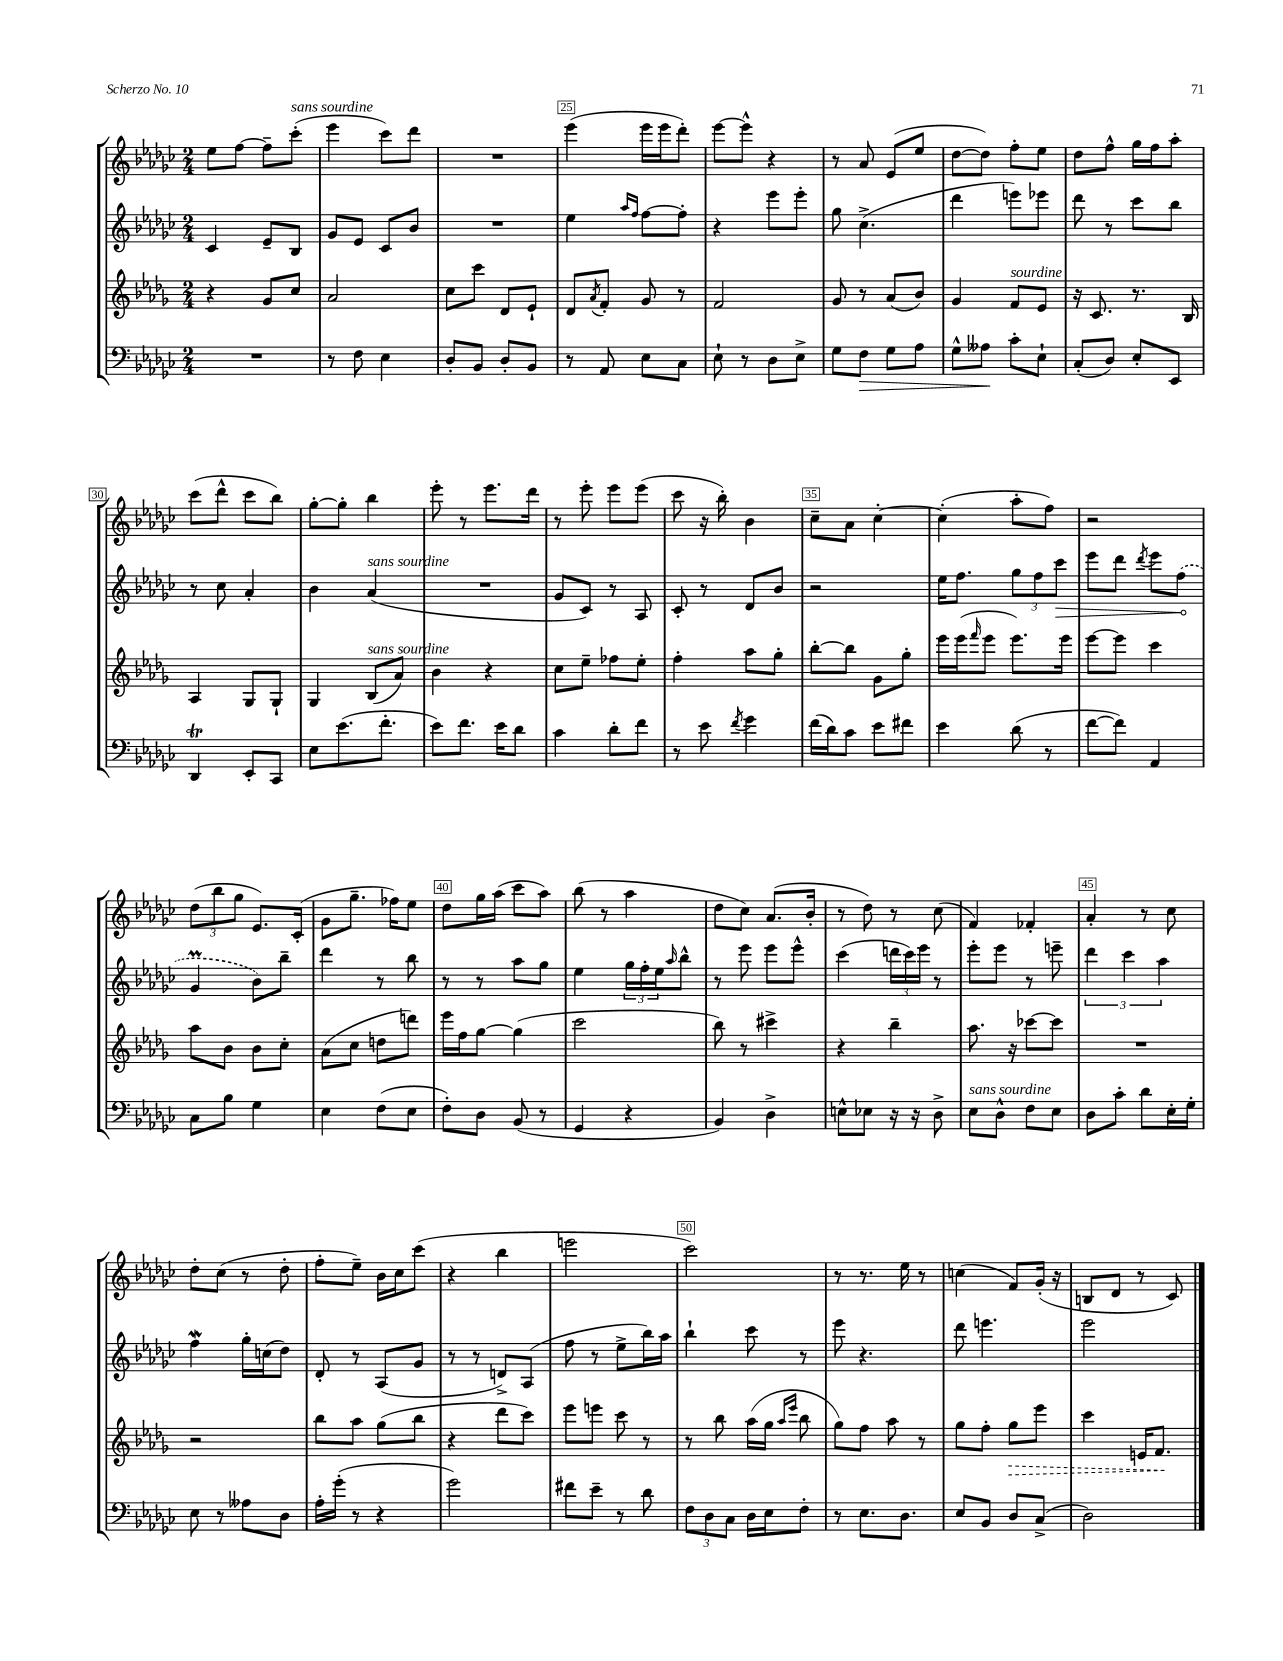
<<
\new StaffGroup <<
\new Staff = "s0" {
    \clef treble \key ges \major \numericTimeSignature \time 2/4
    ees''8 f''8~ f''8-- ces'''8-.^\markup { \italic "sans sourdine" }( |
    ees'''4 ces'''8) des'''8 |
    R2 |
    ees'''4( ees'''16 ees'''16 des'''8-.) |
    ees'''8~ ees'''8-^ r4 |
    r8 aes'8 ees'8( ees''8 |
    des''8~ des''8) f''8-. ees''8 |
    des''8 f''8-^ ges''16 f''16 aes''8-. |
    ces'''8( des'''8-^ ces'''8 bes''8) |
    ges''8~-. ges''8-. bes''4 |
    ees'''8-. r8 ees'''8. des'''16 |
    r8 ees'''8-. ees'''8 ees'''8( |
    ces'''8 r16 bes''16-.) bes'4 |
    ces''8-- aes'8 ces''4~-. |
    ces''4-.( aes''8-. f''8) |
    r2 |
    \tuplet 3/2 { des''8( bes''8 ges''8 } ees'8.) ces'16-.( |
    ges'8 ges''8.-- fes''16) ees''8 |
    des''8 ges''16 aes''16( ces'''8 aes''8) |
    bes''8( r8 aes''4 |
    des''8 ces''8) aes'8.( bes'16-. |
    r8 des''8) r8 ces''8( |
    f'4) fes'4-. |
    aes'4-. r8 ces''8 |
    des''8-. ces''8( r8 des''8-. |
    f''8-. ees''8--) bes'16 ces''16 ces'''8( |
    r4 bes''4 |
    e'''2 |
    ces'''2) |
    r8 r8. ees''16 r8 |
    c''4( f'8) ges'16-.( r16 |
    b8 des'8 r8 ces'8) \bar "|." |
}
\new Staff = "s1" {
    \clef treble \key ges \major \numericTimeSignature \time 2/4
    ces'4 ees'8-- bes8 |
    ges'8 ees'8 ces'8 bes'8 |
    R2 |
    ees''4 \grace { aes''16 f''16 } f''8~ f''8-. |
    r4 ees'''8 ees'''8-. |
    ges''8 ces''4.->( |
    des'''4 e'''8) ees'''8 |
    des'''8 r8 ces'''8 bes''8 |
    r8 ces''8 aes'4-. |
    bes'4 aes'4^\markup { \italic "sans sourdine" }( |
    R2 |
    ges'8 ces'8) r8 aes8 |
    ces'8-. r8 des'8 bes'8 |
    r2 |
    ees''16 f''8. \tuplet 3/2 { ges''8 f''8 \once \override Hairpin.circled-tip = ##t ces'''8\> } |
    ees'''8 des'''8 \acciaccatura { des'''8 } ees'''8 \once \slurDashed f''8\!( |
    ges'4\prall bes'8) bes''8-- |
    des'''4 r8 bes''8 |
    r8 r8 aes''8 ges''8 |
    ees''4 \tuplet 3/2 { ges''16 f''16-. ees''16 } \grace { aes''16 } bes''8-^ |
    r8 ees'''8 ees'''8 ees'''8-^ |
    ces'''4( \tuplet 3/2 { d'''16 ces'''16) ees'''16 } r8 |
    ees'''8-. ees'''8 r8 e'''8-- |
    \tuplet 3/2 { des'''4 ces'''4 aes''4 } |
    f''4\mordent ges''16-. c''16( des''8) |
    des'8-. r8 aes8( ges'8 |
    r8 r8 d'8->) aes8( |
    f''8 r8 ees''8-> bes''16) aes''16 |
    bes''4-! ces'''8 r8 |
    ees'''8 r4. |
    des'''8 e'''4. |
    ees'''2 \bar "|." |
}
\new Staff = "s2" {
    \clef treble \key des \major \numericTimeSignature \time 2/4
    r4 ges'8 c''8 |
    aes'2 |
    c''8 c'''8 des'8 ees'8-! |
    des'8 \acciaccatura { aes'8 } f'8-. ges'8 r8 |
    f'2 |
    ges'8 r8 aes'8( bes'8) |
    ges'4 f'8^\markup { \italic "sourdine" } ees'8 |
    r16 c'8. r8. bes16 |
    aes4 ges8 ges8-! |
    ges4 bes8^\markup { \italic "sans sourdine" }( aes'8) |
    bes'4 r4 |
    c''8 ees''8-- fes''8 ees''8-. |
    f''4-. aes''8 ges''8-. |
    bes''8~-. bes''8 ges'8 ges''8-. |
    ees'''16 ees'''16( \grace { f'''16 } ees'''8 ees'''8.) ees'''16 |
    ees'''8~ ees'''8 c'''4 |
    aes''8 bes'8 bes'8 c''8-. |
    aes'8( c''8 d''8 d'''8) |
    ees'''16 f''16 ges''8~ ges''4( |
    c'''2 |
    bes''8) r8 cis'''4-> |
    r4 bes''4-- |
    aes''8. r16 ces'''8~ ces'''8 |
    R2 |
    r2 |
    bes''8 aes''8 ges''8( bes''8 |
    r4 des'''8 c'''8) |
    ees'''8 e'''8 c'''8 r8 |
    r8 bes''8 aes''16( ges''16 \grace { aes''16 ees'''16 } bes''8 |
    ges''8) f''8 aes''8 r8 |
    ges''8 f''8-. \once \override Hairpin.style = #'dashed-line ges''8\> ees'''8 |
    c'''4 e'16 f'8.\! \bar "|." |
}
\new Staff = "s3" {
    \clef bass \key ges \major \numericTimeSignature \time 2/4
    R2 |
    r8 f8 ees4 |
    des8-. bes,8 des8-. bes,8 |
    r8 aes,8 ees8 ces8 |
    ees8-! r8 des8 ees8-> |
    ges8 f8\> ges8 aes8 |
    ges8-^ aeses8\! ces'8-. ees8-! |
    ces8-.( des8) ees8-. ees,8 |
    des,4\trill ees,8-. ces,8 |
    ees8 ees'8.( f'8.-. |
    ees'8) f'8. ees'16 des'8 |
    ces'4 des'8-. f'8 |
    r8 ees'8 \acciaccatura { f'8 } ges'4 |
    f'16( des'16) ces'8 ees'8 fis'8 |
    ees'4 des'8( r8 |
    f'8~ f'8) aes,4 |
    ces8 bes8 ges4 |
    ees4 f8( ees8 |
    f8-.) des8 bes,8( r8 |
    ges,4 r4 |
    bes,4) des4-> |
    e8-^ ees8 r16 r16 des8-> |
    ees8^\markup { \italic "sans sourdine" } des8-^ f8 ees8 |
    des8 ces'8-. des'8 ees16-. ges16-. |
    ees8 r8 aeses8 des8 |
    aes16-. ges'16-.( r8 r4 |
    ges'2) |
    fis'8 ees'8-- r8 des'8 |
    \tuplet 3/2 { f8 des8 ces8 } des16 ees16 f8-. |
    r8 ees8. des8. |
    ees8 bes,8 des8 ces8->( |
    des2) \bar "|." |
}
>>
>>
\layout { \context { \Score currentBarNumber = #22 \override BarNumber.break-visibility = ##(#f #t #t) barNumberVisibility = #(every-nth-bar-number-visible 5) \override BarNumber.stencil = #(make-stencil-boxer 0.1 0.3 ly:text-interface::print) } }
